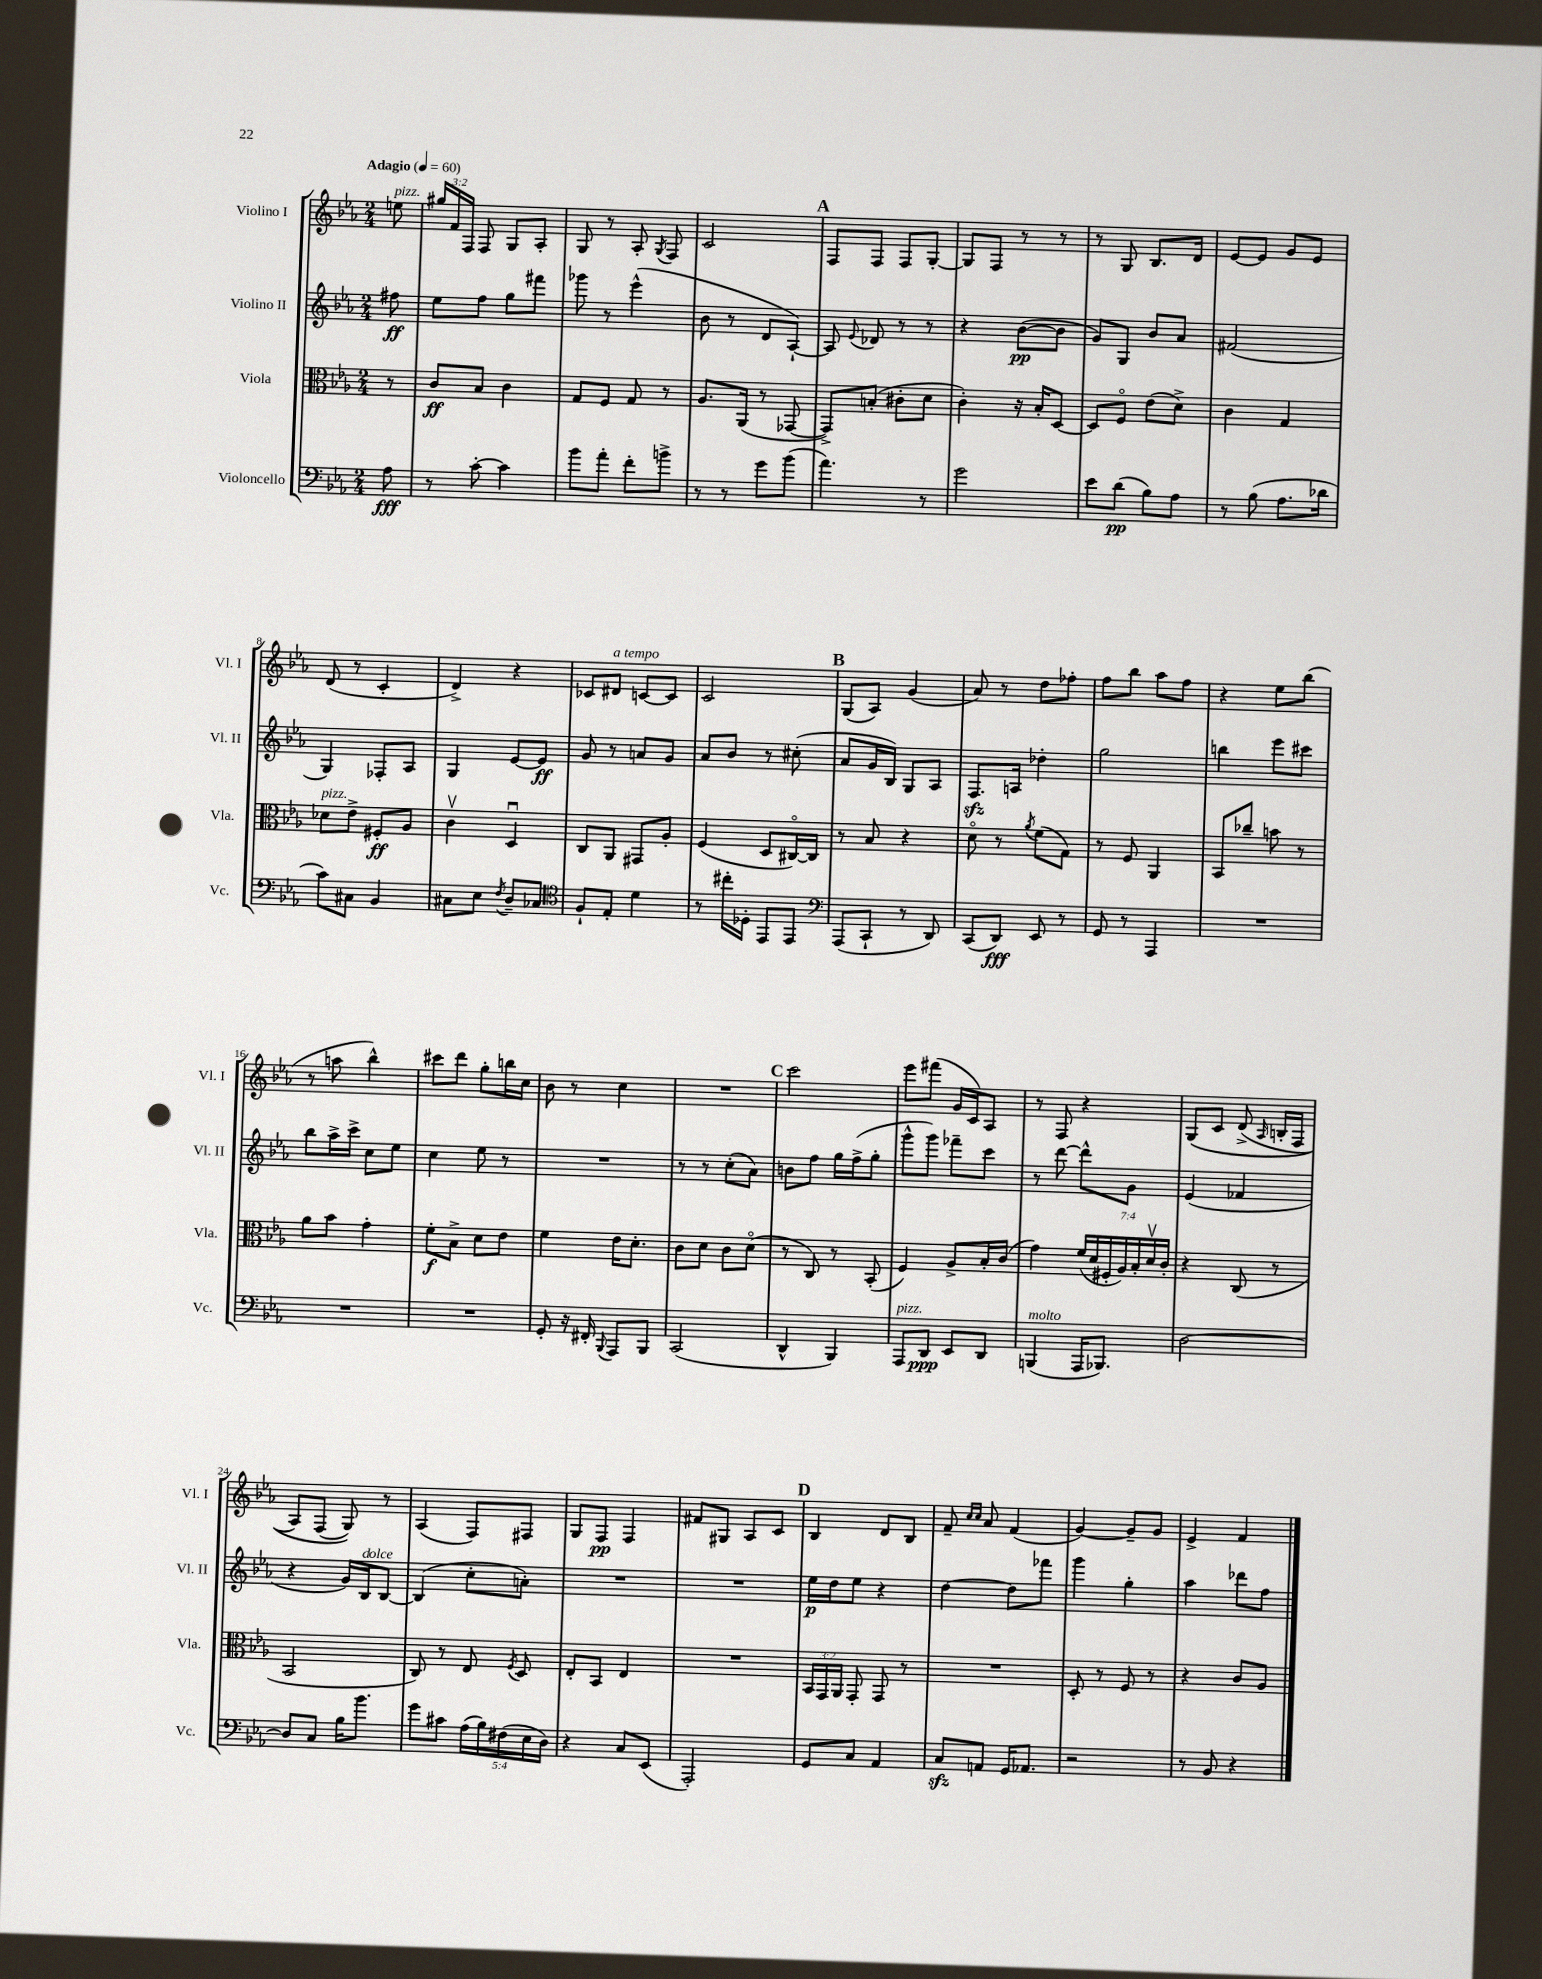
<<
\new StaffGroup <<
\new Staff = "s0" \with { instrumentName = "Violino I" shortInstrumentName = "Vl. I" } {
    \clef treble \key ees \major \numericTimeSignature \time 2/4 \override Staff.TupletNumber.text = #tuplet-number::calc-fraction-text \partial 8 \tempo "Adagio" 4 = 60
    \autoBeamOff e''8^\markup { \italic "pizz." } |
    \tuplet 3/2 { gis''16[ f'16 f16] } f8 g8[ aes8]-. |
    g8 r8 aes8-. \acciaccatura { g8 } f8 |
    c'2 |
    \mark \markup { \bold "A" } f8[ f8] f8[ g8]~-. |
    g8[ f8] r8 r8 |
    r8 g8 bes8.[ d'16] |
    ees'8[~ ees'8] g'8[ ees'8] |
    d'8( r8 c'4-. |
    d'4->) r4 |
    ces'8[ dis'8]^\markup { \italic "a tempo" } c'8[~ c'8] |
    c'2 |
    \mark \markup { \bold "B" } g8[( aes8]) g'4( |
    aes'8) r8 d''8[ fes''8]-. |
    f''8[ bes''8] aes''8[ f''8] |
    r4 ees''8[ bes''8]( |
    r8 a''8 bes''4-^) |
    cis'''8[ d'''8] g''8[-. b''16 c''16] |
    bes'8 r8 c''4 |
    R2 |
    \mark \markup { \bold "C" } c'''2 |
    ees'''8[ fis'''8]( g'16[ c'16) aes8] |
    r8 f8 r4 |
    g8[\( c'8] d'8->( \grace { aes16 } b16[-. f16] |
    aes8[) f8]( g8)\) r8 |
    aes4( f8[) fis8] |
    g8[ f8]\pp f4 |
    fis'8[ gis8] aes8[ c'8] |
    \mark \markup { \bold "D" } bes4 d'8[ bes8] |
    f'8-- \grace { c''16[ c''16] } aes'8 f'4( |
    g'4~) g'8[-- g'8] |
    ees'4-> f'4 \bar "|." |
}
\new Staff = "s1" \with { instrumentName = "Violino II" shortInstrumentName = "Vl. II" } {
    \clef treble \key ees \major \numericTimeSignature \time 2/4 \partial 8
    \autoBeamOff fis''8\ff |
    ees''8[ f''8] g''8[ fis'''8] |
    ges'''8 r8 ees'''4-^( |
    bes'8 r8 d'8[ aes8]~-!) |
    \mark \markup { \bold "A" } aes8 \appoggiatura { ees'8 } des'8 r8 r8 |
    r4 bes'8[~\pp( bes'8] |
    g'8[) g8] bes'8[ aes'8] |
    fis'2( |
    g4) fes8[-. aes8] |
    g4 ees'8[~ ees'8]\ff |
    g'8 r8 a'8[ g'8] |
    aes'8[ bes'8] r8 cis''8-.( |
    \mark \markup { \bold "B" } aes'8[ g'16 bes16]) g8[ aes8] |
    f8.[\sfz a16] des''4-. |
    g''2 |
    b''4 ees'''8[ cis'''8] |
    bes''8[ aes''16-> c'''16]-> c''8[ ees''8] |
    c''4 ees''8 r8 |
    R2 |
    r8 r8 c''8[-.( aes'8]) |
    \mark \markup { \bold "C" } b'8[ f''8] g''16[ f''16->( g''8]-. |
    g'''8[-^ g'''8]) fes'''8[-- c'''8] |
    r8 d'''8~ d'''8[-^ g'8] |
    ees'4( fes'4 |
    r4 g'16[) bes16^\markup { \italic "dolce" } bes8]~ |
    bes4( c''8[-. a'8]-.) |
    R2 |
    R2 |
    \mark \markup { \bold "D" } ees''16[\p d''16 ees''8] r4 |
    d''4~ d''8[ fes'''8] |
    g'''4 g''4-. |
    aes''4 des'''8[ f''8] \bar "|." |
}
\new Staff = "s2" \with { instrumentName = "Viola" shortInstrumentName = "Vla." } {
    \clef alto \key ees \major \numericTimeSignature \time 2/4 \override Staff.TupletNumber.text = #tuplet-number::calc-fraction-text \partial 8
    \autoBeamOff r8 |
    c'8[\ff bes8] c'4 |
    g8[ f8] g8 r8 |
    aes8.[ aes,16]( r8 ges,8~ |
    \mark \markup { \bold "A" } ges,8[->) b8]-.( cis'8[-. d'8] |
    c'4-.) r16 bes16[-. d8]~ |
    d8[ f8]\flageolet ees'8[( d'8]->) |
    c'4 g4 |
    des'8[^\markup { \italic "pizz." } ees'8]-> fis8[-.\ff aes8] |
    c'4\upbow d4\downbow |
    c8[ aes,8] gis,8[ aes8]-. |
    f4( d8[ cis16~\flageolet) cis16] |
    \mark \markup { \bold "B" } r8 bes8 r4 |
    d'8\flageolet r8 \acciaccatura { aes'8 } f'8[( g8]) |
    r8 f8 aes,4 |
    bes,8[ ces''8]-- b'8 r8 |
    aes'8[ bes'8] g'4-. |
    f'8[-.\f bes8]-> d'8[ ees'8] |
    f'4 ees'16[ d'8.]-. |
    c'8[ d'8] c'8[ d'8]\flageolet( |
    \mark \markup { \bold "C" } r8 c8) r8 bes,8-.( |
    f4) aes8[-> bes16-. c'16]( |
    g'4) \tuplet 7/4 { f'16[( d'16 fis16-. aes16) bes16-. d'16\upbow c'16]-. } |
    r4 c8( r8 |
    bes,2 |
    c8) r8 ees8 \acciaccatura { f8 } d8 |
    ees8[-. bes,8] ees4 |
    R2 |
    \mark \markup { \bold "D" } \tuplet 3/2 { bes,16[ g,16 aes,16] } g,8-. g,8 r8 |
    R2 |
    d8-. r8 f8 r8 |
    r4 c'8[ aes8] \bar "|." |
}
\new Staff = "s3" \with { instrumentName = "Violoncello" shortInstrumentName = "Vc." } {
    \clef bass \key ees \major \numericTimeSignature \time 2/4 \override Staff.TupletNumber.text = #tuplet-number::calc-fraction-text \partial 8
    \autoBeamOff aes8\fff |
    r8 c'8~-. c'4 |
    bes'8[ aes'8]-. f'8[-. b'8]-> |
    r8 r8 g'8[ bes'8]( |
    \mark \markup { \bold "A" } aes'4.) r8 |
    g'2 |
    ees'8[ d'8]\pp( bes8[) aes8] |
    r8 bes8( aes8.[ des'16] |
    c'8[) cis8] bes,4 |
    cis8[ ees8] \acciaccatura { f8 } d8[-- ces8] |
    \clef tenor f8[-! ees8]-. d'4 |
    r8 cis''16[-. des16]-. ees,8[ ees,8] |
    \mark \markup { \bold "B" } \clef bass aes,,8[( c,8]-! r8 d,8) |
    c,8[( d,8]\fff) ees,8 r8 |
    g,8 r8 aes,,4 |
    R2 |
    R2 |
    R2 |
    g,8-. r16 fis,16-. \appoggiatura { bes,,8 } aes,,8[ bes,,8] |
    c,2( |
    \mark \markup { \bold "C" } d,4-^ bes,,4) |
    aes,,8[^\markup { \italic "pizz." } d,8]\ppp ees,8[ d,8] |
    b,,4^\markup { \italic "molto" }( aes,,16[ bes,,8.]) |
    d2~ |
    d8[ c8] bes16[ bes'8.] |
    g'8[ cis'8] \tuplet 5/4 { aes16[( bes16) fis16( ees16 d16]) } |
    r4 c8[ ees,8]( |
    aes,,2-.) |
    \mark \markup { \bold "D" } g,8[ c8] aes,4 |
    c8[\sfz a,8] g,16[ aes,8.] |
    r2 |
    r8 bes,8 r4 \bar "|." |
}
>>
>>
